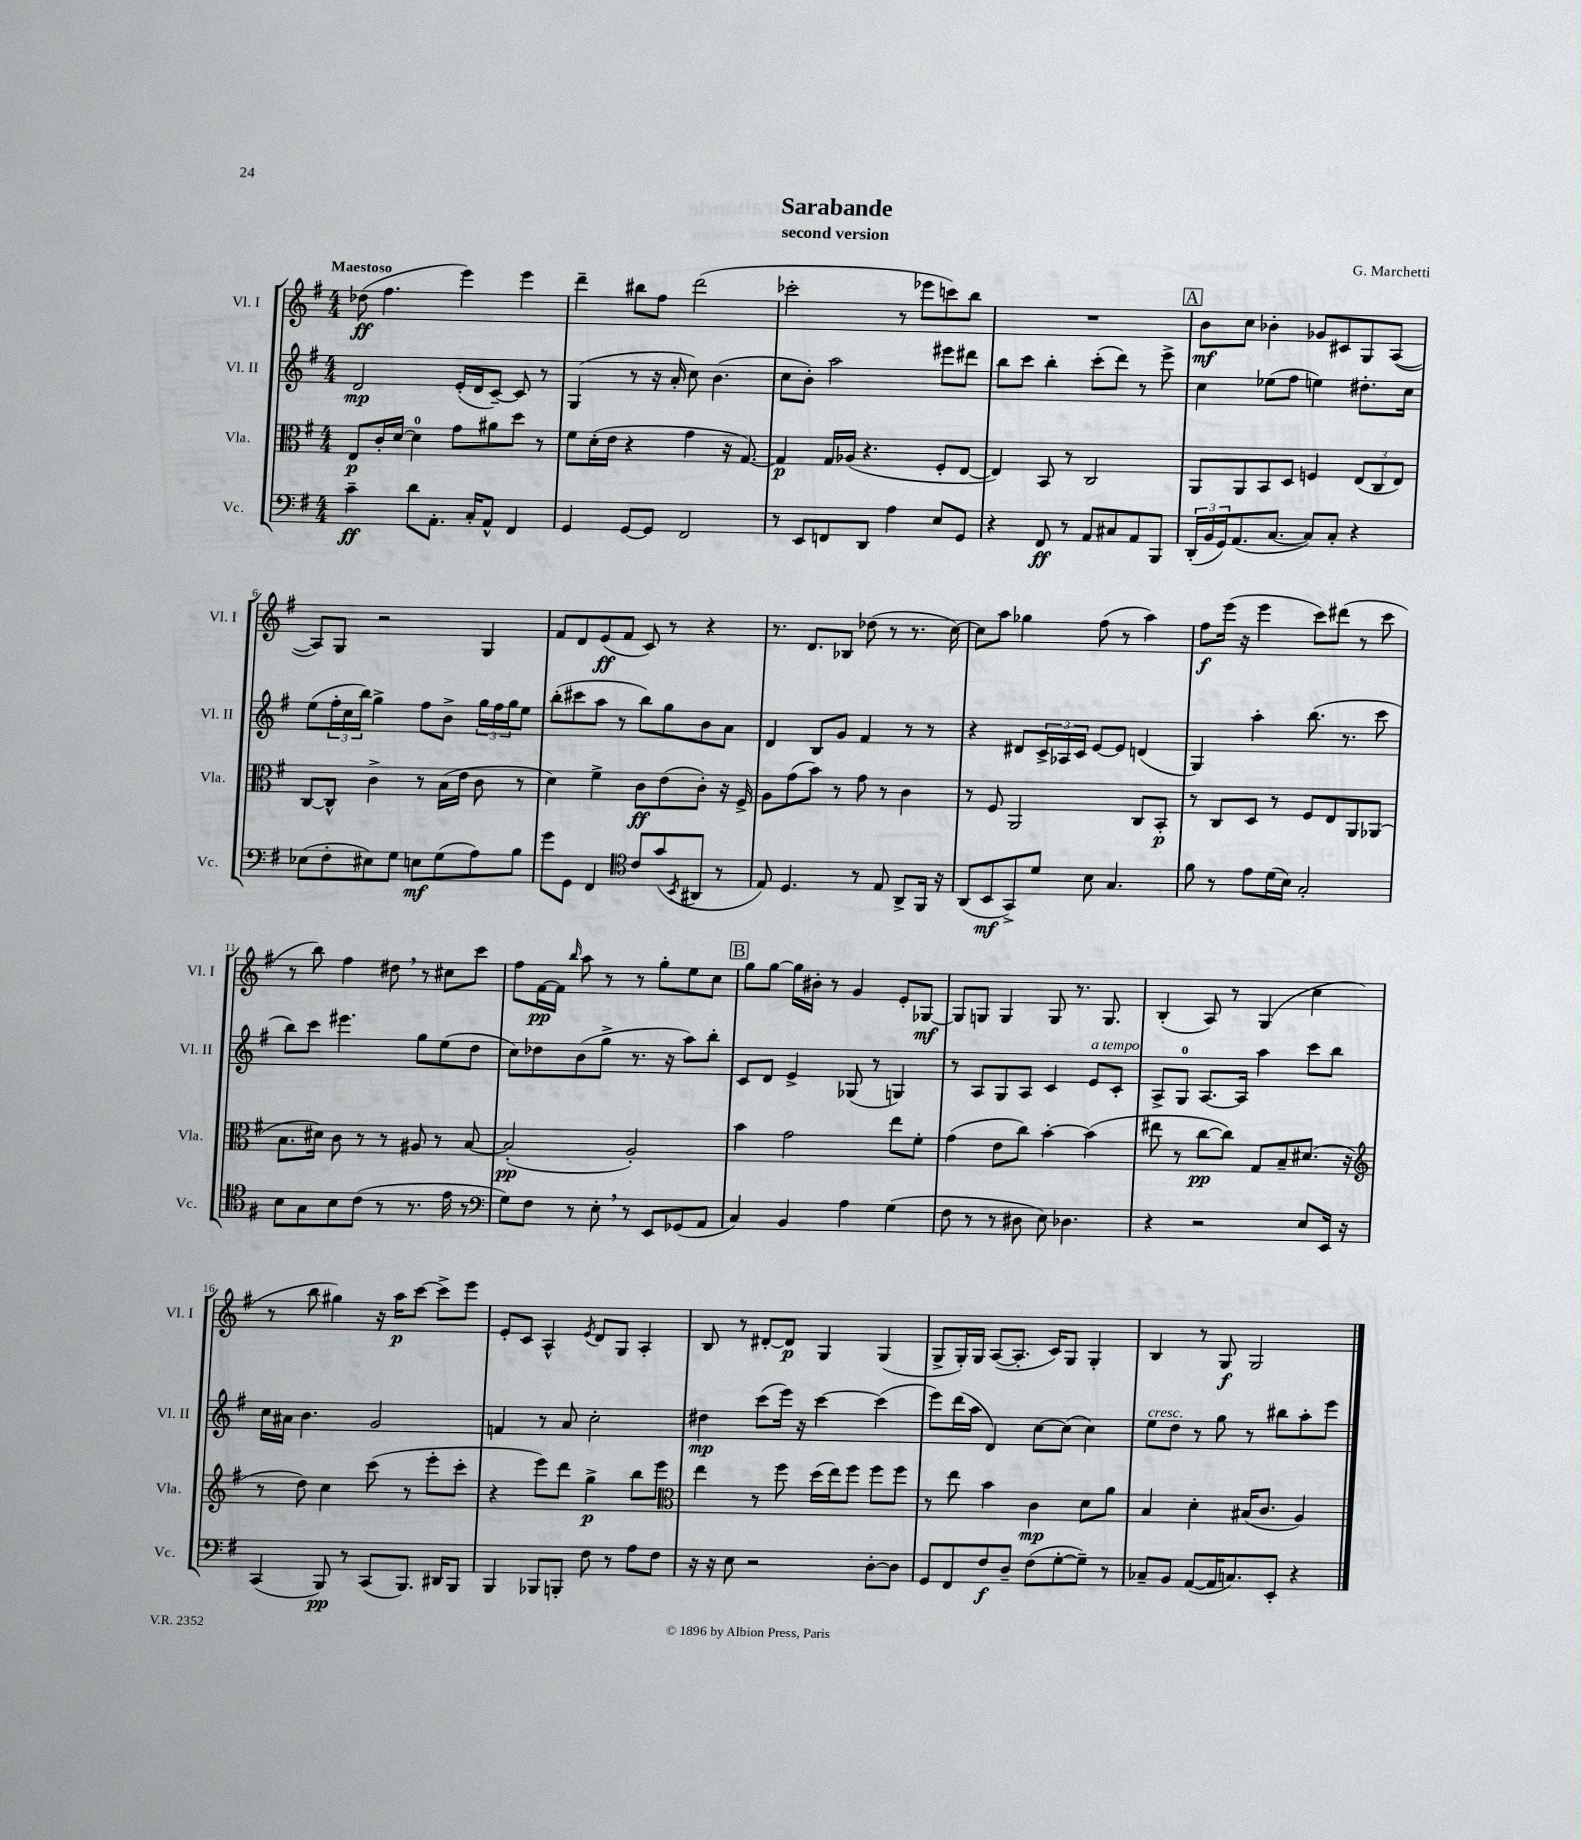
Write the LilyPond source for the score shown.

\header { title = "Sarabande" composer = "G. Marchetti" subtitle = "second version" }
<<
\new StaffGroup <<
\new Staff = "s0" \with { instrumentName = "Vl. I" shortInstrumentName = "Vl. I" } {
    \clef treble \key g \major \numericTimeSignature \time 4/4 \tempo "Maestoso"
    des''8\ff( fis''4. e'''4) e'''4 |
    d'''4-- bis''8 fis''8 d'''2( |
    ces'''2-. r8 ees'''8 c'''8) b''8 |
    R1 |
    \mark \markup { \box "A" } b'8\mf c''8 bes'4-. ges'8 cis'8 g8 a8~( |
    a8) g8 r2 g4 |
    fis'8 d'8 e'8\ff( fis'8 c'8) r8 r4 |
    r8. d'8. bes8 des''8( r8 r8. c''16~) |
    c''8 a''8 ges''4 fis''8( r8 a''4) |
    fis''8\f e'''16( r16 e'''4 c'''8) dis'''8( r8 c'''8 |
    r8 b''8) fis''4 dis''8 \breathe r8 cis''8 c'''8 |
    fis''8 fis'16~\pp fis'16 \grace { b''16 } a''8 r8 r8 g''8-. e''8 c''8 |
    \mark \markup { \box "B" } g''8 g''8~ g''16 bis'16-. r8 g'4 e'8-. ges8~\mf |
    ges8 g8 g4 g8 r8. g8. |
    b4-.( a8) r8 g4( c''4 |
    r8 b''8 gis''4) r16 a''16\p c'''8~ c'''8-> e'''8 |
    e'8-. c'8 a4-^ \acciaccatura { e'8 } d'8 g8 a4-. |
    b8 r8 dis'8~-. dis'8\p g4 g4( |
    g8-> g16-.) g16 a8~( a8.-. c'16) g8 g4-. |
    b4 r8 g8\f g2 \bar "|." |
}
\new Staff = "s1" \with { instrumentName = "Vl. II" shortInstrumentName = "Vl. II" } {
    \clef treble \key g \major \numericTimeSignature \time 4/4
    d'2\mp e'16-.( d'16 c'8~--) c'8 r8 |
    g4( r8 r16 a'16-. c''8) b'4.( |
    c''8 b'8-.) a''2 eis'''8 dis'''8 |
    b''8 c'''8 b''4-. c'''8-.( d'''8) r8 e'''8-> |
    \mark \markup { \box "A" } c''4 ees''8( fis''8 e''4) dis''8.-. c''16 |
    e''8( \tuplet 3/2 { fis''16-. c''16 b''16) } g''4-> fis''8 b'8-> \tuplet 3/2 { g''16 fis''16 g''16 } e''8 |
    b''8-.( cis'''8 a''8 r8 b''8) g''8 b'8 a'8 |
    d'4 b8 g'8 fis'4 r8 r8 |
    r4 dis'8 \tuplet 3/2 { c'16-> aes16 c'16 } e'8~ e'8 d'4( |
    g4) a''4-. b''8.( r8. c'''8 |
    b''8) c'''8 eis'''4. g''8 e''8( d''8 |
    c''8) des''8 b'8( g''8-> r8. r16 a''8) b''8-. |
    \mark \markup { \box "B" } c'8 d'8 e'4-> ges8( r8 g4) |
    r8 a8 g8 a8 c'4 e'8^\markup { \italic "a tempo" } c'8-. |
    a8-> g8-0 a8.~ a16 a''4 c'''8 b''8 |
    c''16 ais'16 b'4. g'2 |
    f'4 r8 a'8 c''2-. |
    dis''4\mp c'''8( e'''16) r16 c'''4~ c'''4( |
    e'''8) d'''16( a''16 d'4) c''8~ c''8( c''4) |
    e''8^\markup { \italic "cresc." } d''8 r8 g''8 r8 bis''8 a''8-. e'''8 \bar "|." |
}
\new Staff = "s2" \with { instrumentName = "Vla." shortInstrumentName = "Vla." } {
    \clef alto \key g \major \numericTimeSignature \time 4/4
    e8\p c'16-. d'16~ d'4-0 g'8 ais'8 d''8 r8 |
    fis'8 d'16-.( e'16 r4 g'4 r16 g8.~) |
    g4\p g16 aes16( r4. fis8-. e8~ |
    e4) b,8 r8 c2 |
    \mark \markup { \box "A" } a,8 a,8 b,8 d8 f4 \tuplet 3/2 { e8( c8 e8) } |
    c8~ c8-^ c'4-> r8 b16( e'16 c'8 r8 |
    d'4) fis'4-> c'8\ff e'8( c'8-.) r16 fis16-> |
    a8 g'8( b'8) r8 g'8 r8 c'4 |
    r8 fis8 a,2 c8 b,8-.\p |
    r8 c8 d8 r8 fis8 e8 a,8 aes,8( |
    b8. dis'16) c'8 r8 r8 ais8 r8 b8~ |
    b2-.\pp( a2-.) |
    \mark \markup { \box "B" } b'4 g'2 e''8 fis'8-. |
    g'4( e'8 c''8) b'4~-. b'4( |
    eis''8 r8 c''8~\pp c''8) g8 b8-- dis'8.( r16 |
    \clef treble r8 d''8) c''4 c'''8( r8 e'''8-. c'''8-. |
    r4 e'''8) d'''8 g''4->\p b''8 e'''8 |
    \clef alto e''4 r8 fis''8 d''16( e''16) fis''8 fis''8 fis''8 |
    r8 e''8 b'4 c'4\mp d'8 a'8 |
    b4 d'4-. bis16( c'8. a4) \bar "|." |
}
\new Staff = "s3" \with { instrumentName = "Vc." shortInstrumentName = "Vc." } {
    \clef bass \key g \major \numericTimeSignature \time 4/4
    c'4--\ff d'8 a,8.-. c16-. a,8-^ fis,4 |
    g,4 g,8~ g,8 fis,2 |
    r8 e,8 f,8 d,8 a4 e8 g,8 |
    r4 fis,8\ff r8 a,8 cis8 a,8 b,,8 |
    \mark \markup { \box "A" } \tuplet 3/2 { d,16-.( b,16 g,16) } a,8.( c8.~ c8) c8-. r4 |
    ees8( fis8-. eis8) g8 e8\mf g8( a8) b8 |
    g'8 g,8 fis,4 \clef tenor c'8 g'8( \acciaccatura { b,8 } ais,8 r8 |
    e8) d4. r8 e8 a,8-> fis,16 r16 |
    a,8( b,8\mf g,8->) d'8 b8 g4. |
    fis'8 r8 e'8 d'16( b16) g2-. |
    b8 g8 b8 c'8( r8 r8. e'16 r8 |
    \clef bass g8) fis8 r8 e8-. \breathe r8 e,8 ges,8( a,8 |
    \mark \markup { \box "B" } c4) b,4 a4 g4( |
    fis8 r8 r8 dis8 e8) des4. |
    r4 r2 e8 e,16 r16 |
    c,4( b,,8\pp) r8 c,8( b,,8.) dis,16 b,,8 |
    b,,4 bes,,8 b,,8-. fis8 r8 a8 fis8 |
    r16 r16 e8 r2 d8~-. d8 |
    g,8 fis,8 fis8\f d8-- fis8( g8~-. g8--) r8 |
    ces8-- b,8 a,8~( a,16 c8.) e,8-. r4 \bar "|." |
}
>>
>>
